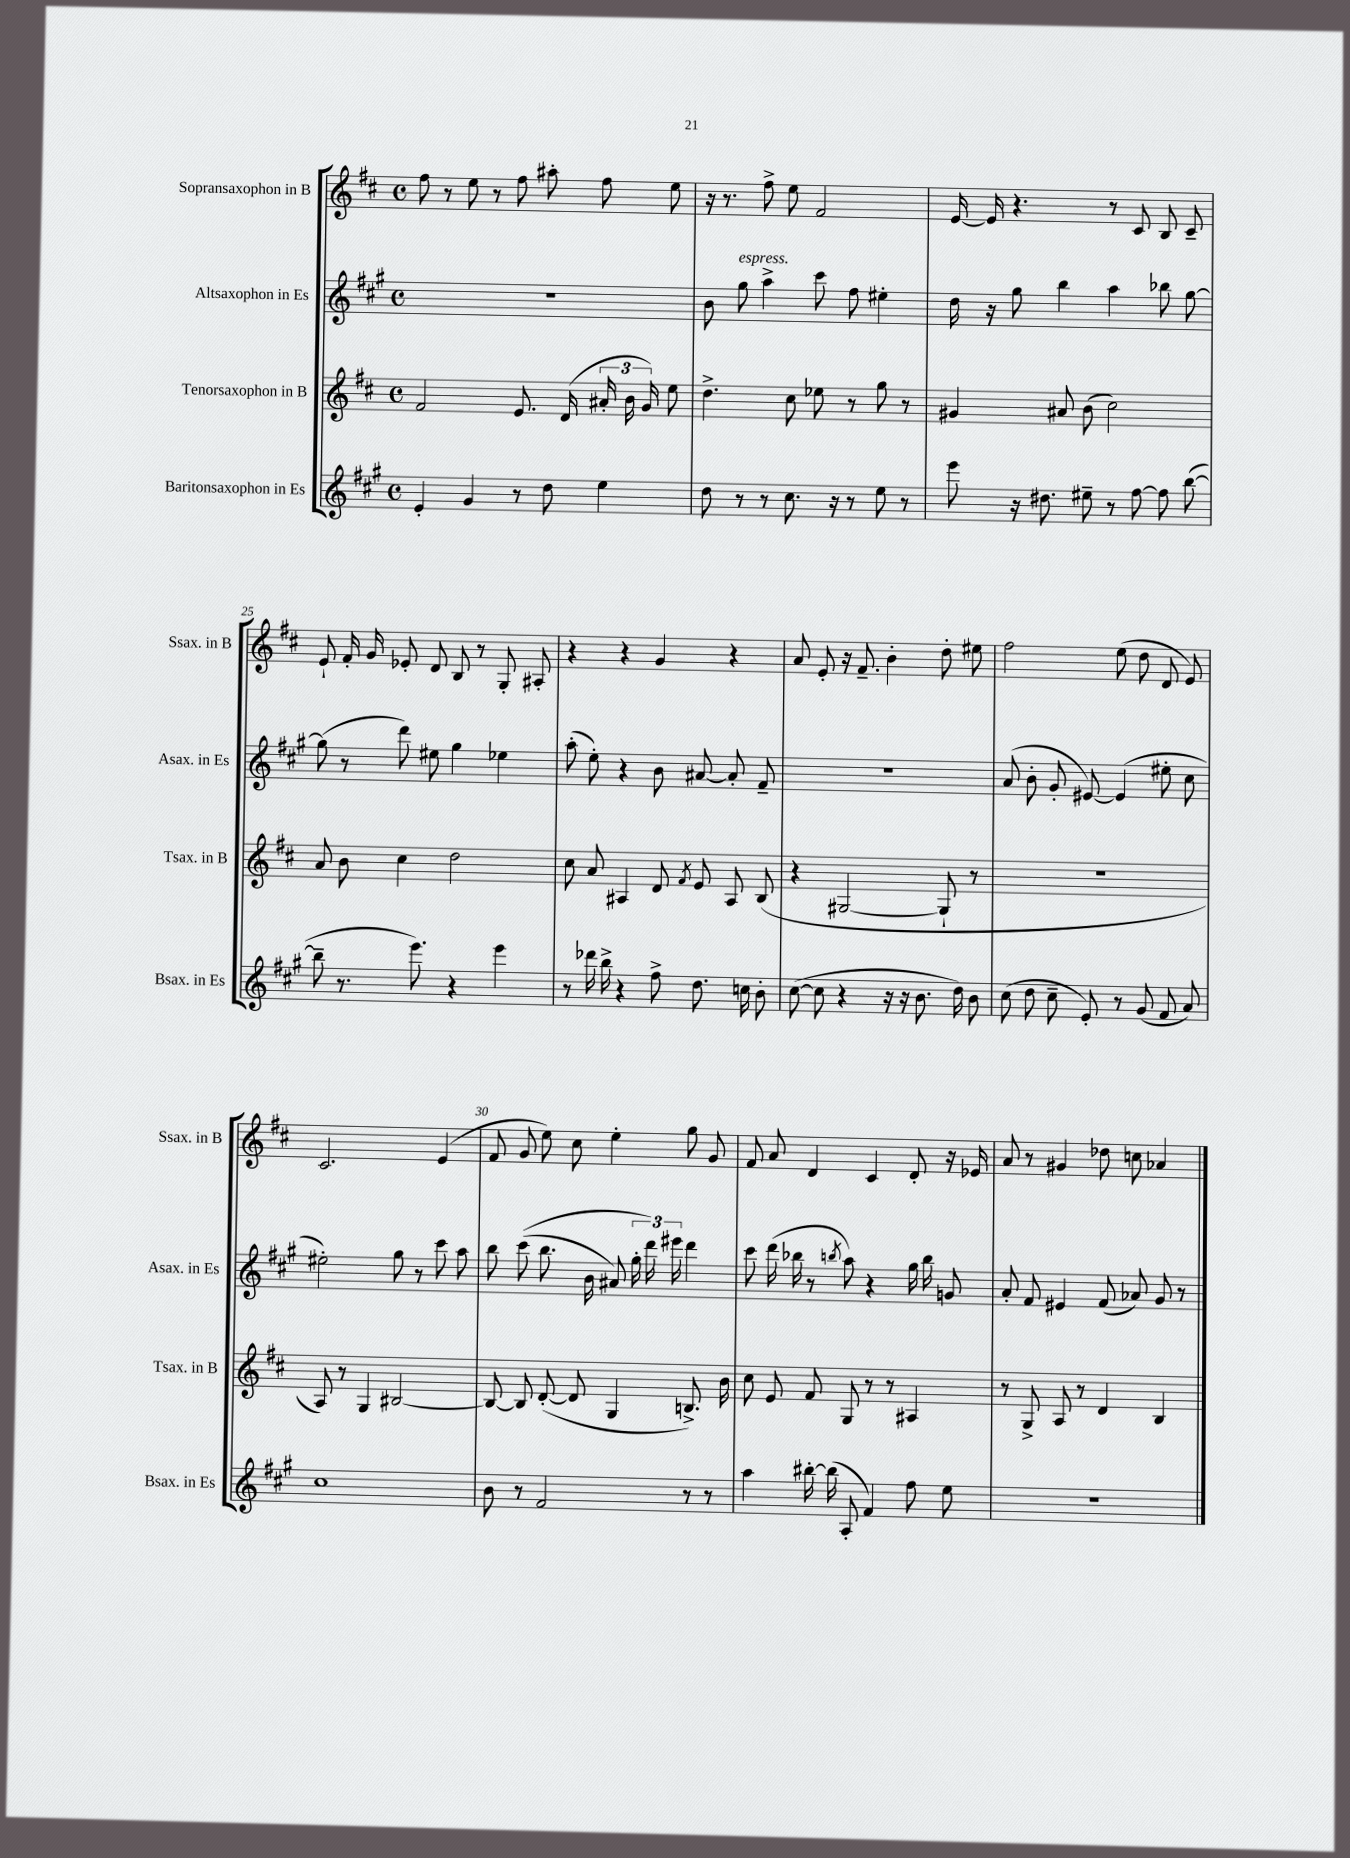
<<
\new StaffGroup <<
\new Staff = "s0" \with { instrumentName = "Sopransaxophon in B" shortInstrumentName = "Ssax. in B" } {
    \clef treble \key d \major \defaultTimeSignature \time 4/4
    \autoBeamOff fis''8 r8 e''8 r8 fis''8 ais''8-. fis''8 e''8 |
    r16 r8. fis''8-> e''8 fis'2 |
    e'16~ e'16 r4. r8 cis'8 b8 cis'8-- |
    e'8-! fis'16-. g'16 ees'8-. d'8 b8 r8 g8-. ais8-. |
    r4 r4 g'4 r4 |
    a'8 e'8-. r16 fis'8.-- b'4-. d''8-. eis''8 |
    fis''2 e''8( d''8 d'8 e'8) |
    cis'2. e'4( |
    fis'8 g'8 e''8) cis''8 e''4-. g''8 g'8 |
    fis'8 a'8 d'4 cis'4 d'8-. r16 ees'16 |
    a'8 r8 gis'4 des''8 c''8 aes'4 \bar "|." |
}
\new Staff = "s1" \with { instrumentName = "Altsaxophon in Es" shortInstrumentName = "Asax. in Es" } {
    \clef treble \key a \major \defaultTimeSignature \time 4/4
    \autoBeamOff R1 |
    b'8 gis''8^\markup { \italic "espress." } a''4-> cis'''8 fis''8 eis''4-. |
    d''16 r16 gis''8 b''4 a''4 bes''8 gis''8~ |
    gis''8( r8 d'''8) eis''8 gis''4 ees''4 |
    a''8-.( e''8-.) r4 b'8 ais'8~ ais'8-. fis'8-- |
    R1 |
    a'8( b'8-. gis'8-. eis'8~) eis'4( eis''8-. cis''8 |
    eis''2-.) gis''8 r8 cis'''8 a''8 |
    b''8 cis'''8(\( b''8. b'16 ais'8) \tuplet 3/2 { gis''16-. d'''16\) eis'''16 } d'''4 |
    cis'''8 d'''16( bes''16 r8 \acciaccatura { b''8 } a''8) r4 gis''16 b''16 g'8 |
    a'8-. fis'8 eis'4 fis'8( aes'8) gis'8 r8 \bar "|." |
}
\new Staff = "s2" \with { instrumentName = "Tenorsaxophon in B" shortInstrumentName = "Tsax. in B" } {
    \clef treble \key d \major \defaultTimeSignature \time 4/4
    \autoBeamOff fis'2 e'8. d'16( \tuplet 3/2 { ais'16-. b'16 g'16) } e''8 |
    d''4.-> cis''8 ees''8 r8 g''8 r8 |
    gis'4 ais'8 b'8( cis''2) |
    a'8 b'8 cis''4 d''2 |
    cis''8 a'8 ais4 d'8 \acciaccatura { fis'8 } e'8 ais8 b8( |
    r4 gis2~ gis8-! r8 |
    R1 |
    a8) r8 g4 bis2~ |
    bis8~ bis8 d'8~-.( d'8 g4 b8.->) b'16 |
    cis''8 e'8 fis'8 g8 r8 r8 ais4 |
    r8 g8-> a8 r8 d'4 b4 \bar "|." |
}
\new Staff = "s3" \with { instrumentName = "Baritonsaxophon in Es" shortInstrumentName = "Bsax. in Es" } {
    \clef treble \key a \major \defaultTimeSignature \time 4/4
    \autoBeamOff e'4-. gis'4 r8 d''8 e''4 |
    d''8 r8 r8 cis''8. r16 r8 e''8 r8 |
    e'''8 r16 dis''8. eis''8-- r8 fis''8~ fis''8 b''8~( |
    b''8-- r8. e'''8.) r4 e'''4 |
    r8 des'''16 b''16-> r4 fis''8-> d''8. c''16 b'8-. |
    cis''8~( cis''8 r4 r16 r16 b'8. d''16) b'8 |
    cis''8( d''8 cis''8-- e'8-.) r8 gis'8( fis'8 a'8) |
    cis''1 |
    b'8 r8 fis'2 r8 r8 |
    a''4 bis''16~-. bis''16( a8-. fis'4) fis''8 e''8 |
    R1 \bar "|." |
}
>>
>>
\layout { \context { \Score currentBarNumber = #22 \override BarNumber.break-visibility = ##(#f #t #t) barNumberVisibility = #(every-nth-bar-number-visible 5) } }
